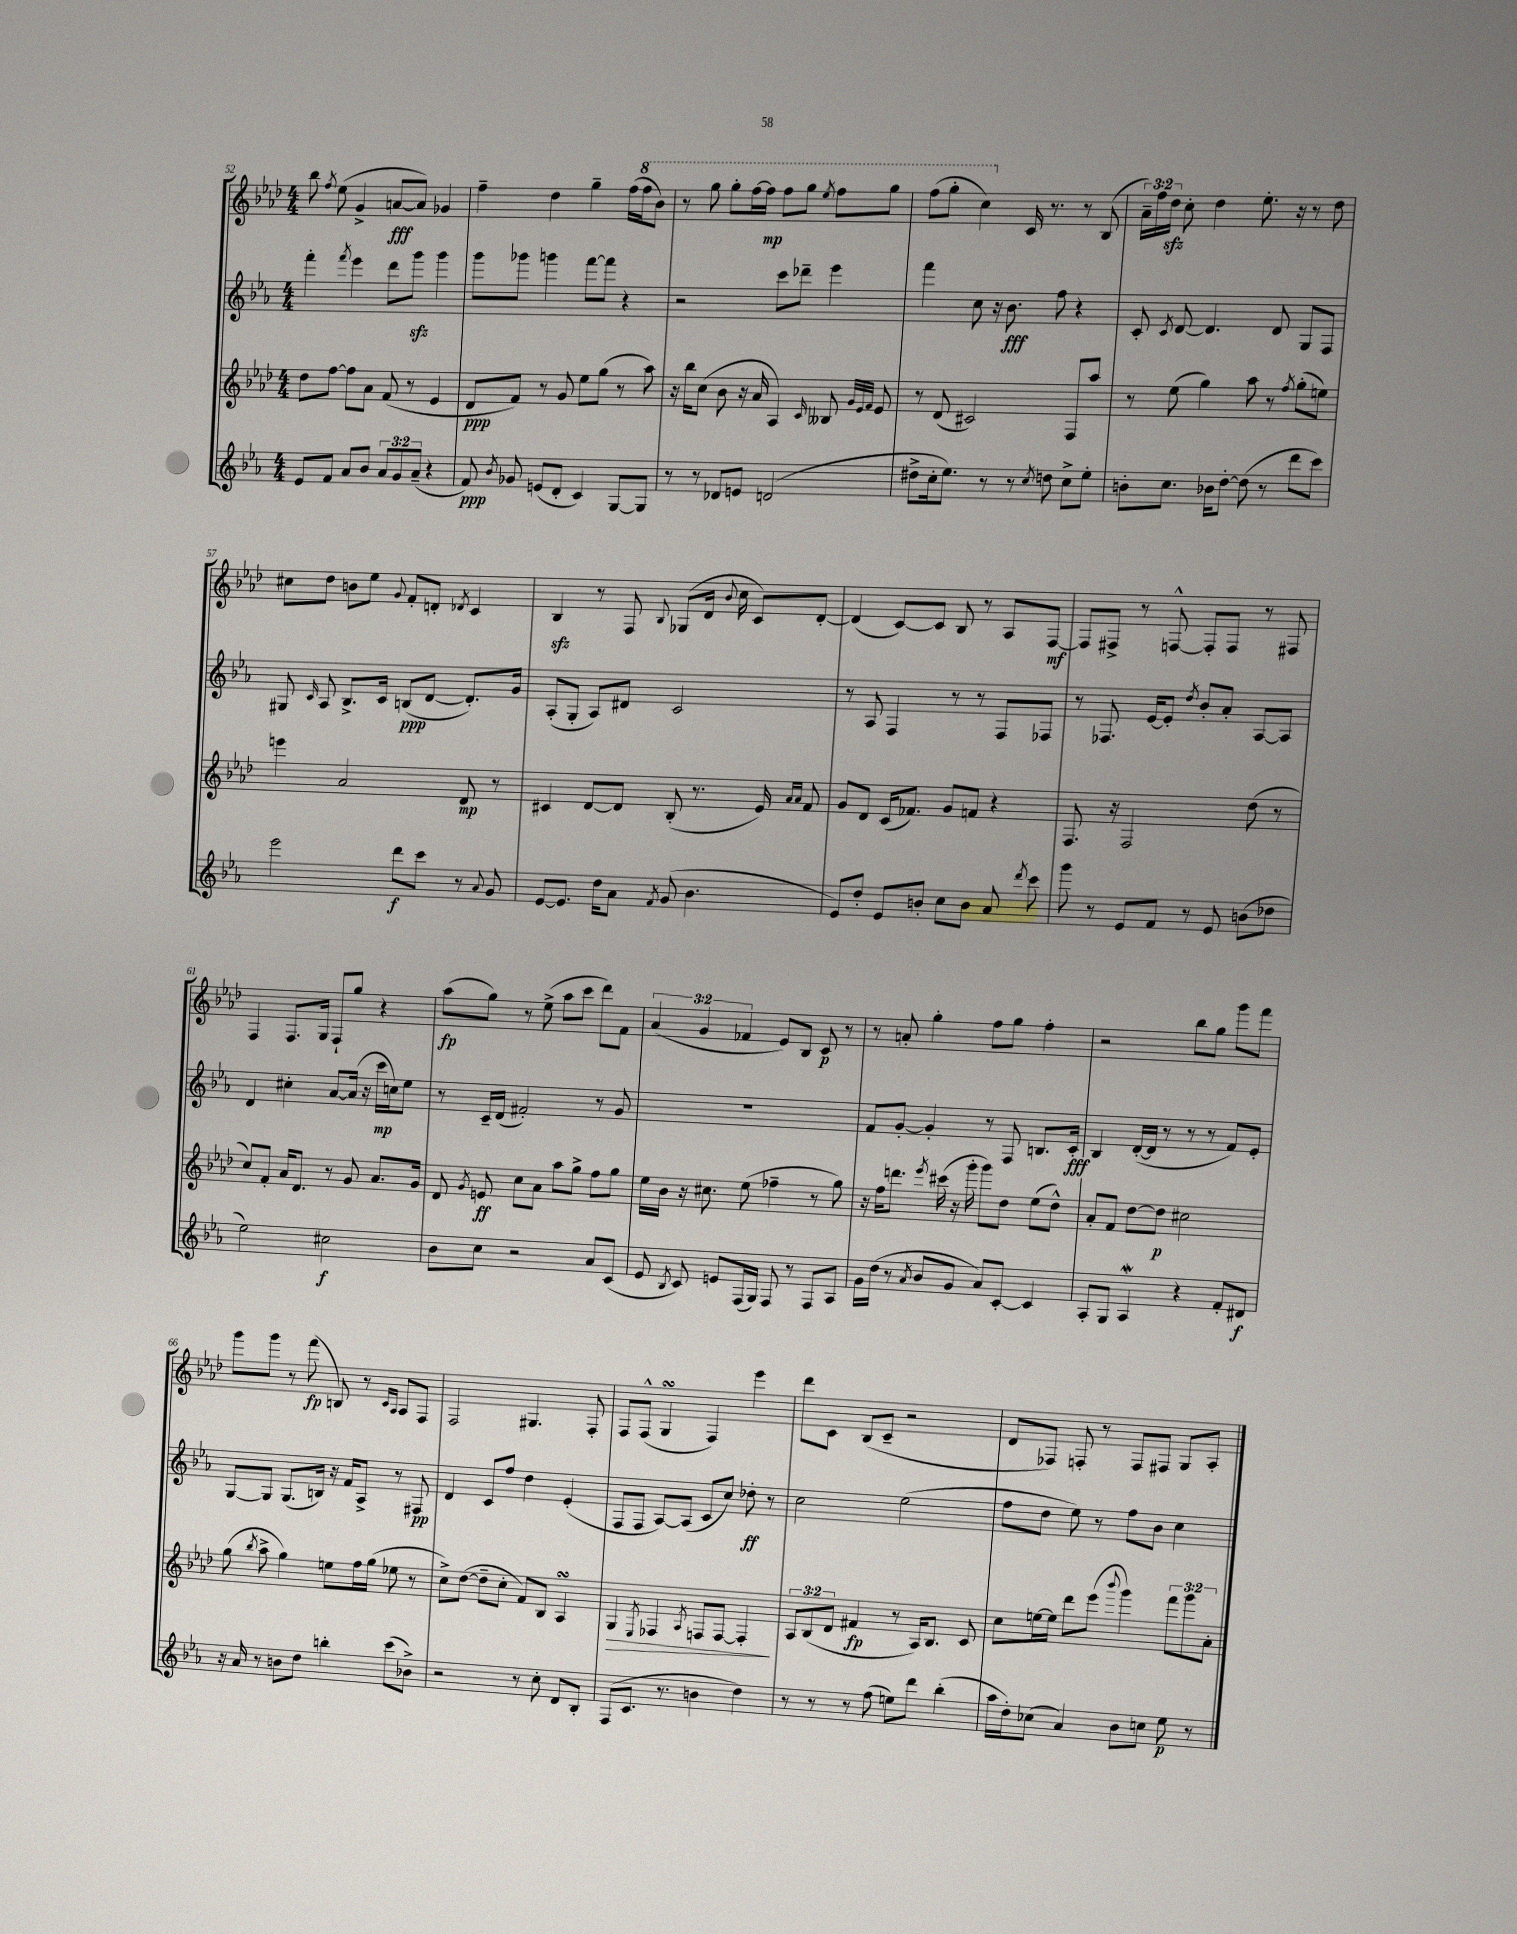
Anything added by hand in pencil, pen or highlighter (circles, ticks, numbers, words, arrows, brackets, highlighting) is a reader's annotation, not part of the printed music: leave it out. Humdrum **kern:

**kern	**kern	**kern	**kern
*staff4	*staff3	*staff2	*staff1
*clefG2	*clefG2	*clefG2	*clefG2
*k[b-e-a-]	*k[b-e-a-d-]	*k[b-e-a-]	*k[b-e-a-d-]
*M4/4	*M4/4	*M4/4	*M4/4
8e-	8dd-	4fff'	8bb-
.	.	.	8qff
8f	[8ff	.	(8ee-
.	.	8qfff	.
8a-	8ff]	4eee-	4g^
8b-	8a-	.	.
12a-	(8f	8ddd	[8a
12g	.	.	.
.	8r	8ggg	8a])
(12a-~	.	.	.
4r	4e-	4ggg	4g-
=	=	=	=
8f)	8d-	8ggg	4ff~
8qb-	.	.	.
8g-	8f)	8ggg-	.
(8e	8r	4ggg	4dd-
8d'	8g	.	.
4c)	8ee-	[8fff	4gg~
.	(8gg	8fff]	.
[8G	8r	4r	(16ff
.	.	.	16fff
8G]	8aa-)	.	8bb-)
=	=	=	=
8r	16r	2r	8r
.	16bb-	.	.
8r	(8cc	.	8ggg
8d-	8b-	.	8ggg'
8e	16r	.	[16fff
.	16a-	.	16fff]
(2d	4A-)	8ccc	8fff
.	.	8ddd-~	8ggg
.	16qqc	.	8qeee-
.	8B--	4eee-	8fff
.	32qqg	.	.
.	32qqe-	.	.
.	32qqf	.	.
.	8e-	.	8ggg
=	=	=	=
8dd#^	8r	4fff	(8fff
16cc'	(8d-	.	8ggg'
8.ee-)	.	.	.
.	2c#)	8cc	4ccc)
8r	.	16r	.
.	.	8.b-	.
8r	.	.	16c
.	.	.	8.r
8qcc	.	.	.
8dd	.	8ff	.
8cc^	8F	4r	8r
8ee-'	8aa-	.	(8B-
=	=	=	=
8b'	8r	8c'	24a-~)
.	.	.	24ff
.	.	.	24dd-
.	.	8qc	.
8.cc	(8ee-	[8d	8cc'
.	4gg)	4.d]	4dd-
16b-	.	.	.
[8dd'	.	.	.
(8dd]	8aa-	.	8.ee-'
8r	8r	8d	.
.	.	.	16r
.	8qff	.	.
8ddd	(8gg'	8G	8r
8ccc)	8ee)	8F	8dd-
=	=	=	=
2eee-	4eee	8G#	8cc#
.	.	16qqc	.
.	.	8A-	8dd-
.	2a-	8.B-^	8b
.	.	.	8ee-
.	.	16c	.
.	.	.	8qqg
8ddd	.	(8B	8f'
8ccc	.	[8d	8d'
.	.	.	8qd-
8r	8d-	8.d'])	4c
8qqa-	.	.	.
8g	8r	.	.
.	.	16g	.
=	=	=	=
[8e-	4c#	(8A-'	4B-
8.e-]	.	8G'	.
.	[8d-	8A-)	8r
16dd	.	.	.
8a-	8d-]	8d#	8F
8qf	.	.	8qqB-
(8g	(8B-'	2c	(8G-
4.b-	8.r	.	16d-
.	.	.	8qqb-
.	.	.	16cc
.	.	.	8c)
.	16e-)	.	.
.	16qqa-	.	.
.	16qqa-	.	.
.	8f	.	[8d-'
=	=	=	=
8e-)	8g	8r	(4d-]
8dd'	8d-	8A-	.
8e-	(16c	4F	[8c)
.	8.f-)	.	.
8b'	.	.	8c]
8cc	8g	8r	8B-
8b	8f	8r	8r
8a-	4r	8F	8A-
8qddd	.	.	.
8ccc	.	8F-	[8F
=	=	=	=
8ggg	8.F	8r	8F]
8r	.	8.F-	8F#^
.	16r	.	.
8e-	2F	.	8r
.	.	[16e-	.
8f	.	8e-']	[8F^^
.	.	8qdd	.
8r	.	8b-'	8F']
8e-	.	8a-'	8F
(8b	(8dd-	[8A-	8r
8dd-	8r	8A-]	8F#
=	=	=	=
2ee-)	8cc)	4d	4F
.	8f'	.	.
.	16a-	4cc#'	8.F
.	8.d-	.	.
.	.	.	16G
2cc#	8r	[8a-	8F`
.	8g	(16a-]	8gg
.	.	16r	.
.	8.a-	16ccc	4r
.	.	16cc)	.
.	.	8ee-	.
.	16g	.	.
=	=	=	=
8b-	8d-	8r	(8aa-
.	8qg	.	.
8cc	8e	16c~	8gg)
.	.	(16d	.
2r	8cc	2f#')	8r
.	8a-	.	(8ee-^
.	8aa-	.	8aa-
.	8gg^	.	8ccc
8a-	8ff	8r	8ddd-)
(8c	8gg	8g	8f
=	=	=	=
8e-	16ee-	1r	(6a-
.	16b-	.	.
8qB-	.	.	.
8c)	16r	.	.
.	.	.	6g
.	8.cc#	.	.
8e	.	.	.
.	.	.	6f-
(16F	(8ee-	.	.
16G)	.	.	.
8F	4ff-~	.	8e-)
8r	.	.	8B-
8F	8r	.	8c
8A-	8gg)	.	8r
=	=	=	=
16g	16r	8f	8r
(16dd	16ff	.	.
8r	8.ddd	[8g'	8a'
8qa-	.	.	.
8b-	.	4g']	4gg'
.	8qeee-	.	.
.	(16ccc#	.	.
8g	16r	.	.
.	16ggg'	.	.
8a-)	8ggg)	8r	8ff
[8c'	8dd-	8F	8gg
4c]	(8ee-	8.B	4ff'
.	8dd-^^)	.	.
.	.	16c'	.
=	=	=	=
8A-'	8a-'	4B-	2r
8G	8f	.	.
4A-	[8dd-	([16d'	.
.	.	16d]	.
.	8dd-]	8r	.
4r	2cc#	8r	8bb-
.	.	8r	8gg
8f'	.	8f)	8ggg
8d#	.	8e-'	8fff
=	=	=	=
16r	(8gg	[8G	8ggg
16a-	.	.	.
.	8qbb-	.	.
8r	8aa-^	8G]	8ggg
8b	4gg)	(8.G	8r
8dd	.	.	(8fff
.	.	16B)	.
4bb'	8ee	16r	8B)
.	.	16f	.
.	16ff	8A-^	8r
.	(16gg	.	.
.	.	.	16qqc
.	.	.	16qqA-
(8ccc	8ee-	8r	8A-
8b-^)	8r	8F#	8F
=	=	=	=
2r	8cc^)	4d	2F
.	([8dd-	.	.
.	8dd-~]	8c	.
.	8cc'	8ff	.
8r	8f)	4dd	4.G#
8cc'	8B-	.	.
8d	4A-	(4e-'	.
8B-'	.	.	8F'
=	=	=	=
(8F	4G	8F	8F
8.c	.	8F	(8F^^
.	8qE-	.	.
.	4F-	[8A-)	4G
8.r	.	.	.
.	.	(8A-]	.
.	8qA-	.	.
4b	8F	8c	4F)
.	[8F	8cc)	.
4dd)	4F']	8dd-'	4eee-
.	.	8r	.
=	=	=	=
8r	12A-	2cc	8ddd-
.	(12B-	.	.
8r	.	.	8c
.	12d-	.	.
8r	4f#	.	(8B-
(8ff	.	.	8c~
8ee)	8r	(2ee-	2r
8ddd	16A-)	.	.
.	8.B-	.	.
(4bb-'	.	.	.
.	8c	.	.
=	=	=	=
16aa-	8cc	8ff	8d-
16dd')	.	.	.
(8cc-	[16ee	8dd	8F-)
.	16ee]	.	.
4a-)	8ddd-	8ee-)	8F'
.	(8eee-	8r	8r
.	8qqbbb-	.	.
8b-	4ggg)	8ff	8F
8cc	.	8b-	8F#
8ee-	12fff	4cc	8G
.	12ggg	.	.
8r	.	.	8A-'
.	12a-'	.	.
==	==	==	==
*-	*-	*-	*-
